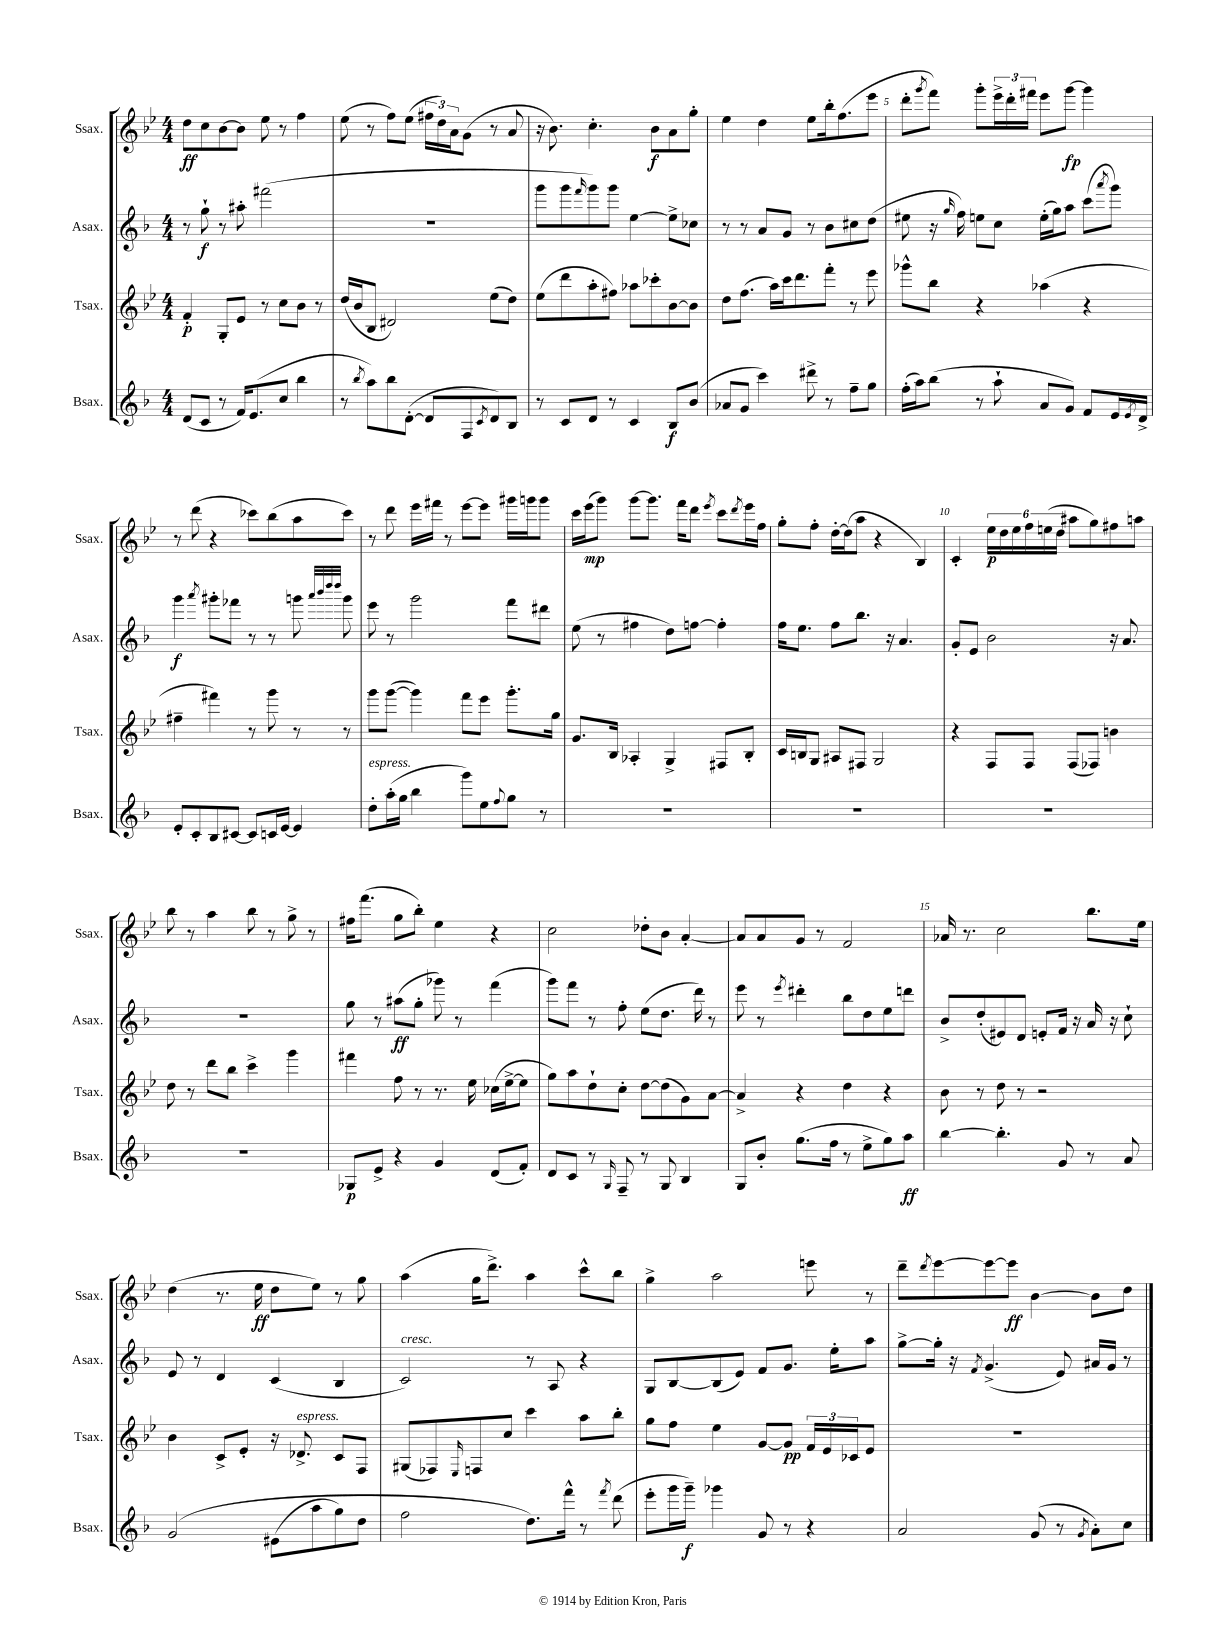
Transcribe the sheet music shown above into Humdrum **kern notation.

**kern	**kern	**kern	**kern
*staff4	*staff3	*staff2	*staff1
*clefG2	*clefG2	*clefG2	*clefG2
*k[b-]	*k[b-e-]	*k[b-]	*k[b-e-]
*M4/4	*M4/4	*M4/4	*M4/4
(8d	4f'	8r	8dd
8c	.	8gg`	8cc
8r	8G'	8r	[8b-
16f)	8e-	8aa#'	8b-]
(8.e	.	.	.
.	8r	(2fff#	8ee-
8cc	8cc	.	8r
4bb-	8b-	.	4ff
.	8r	.	.
=	=	=	=
8r	(16dd	1r	(8ee-
.	16b-	.	.
8qbb-	.	.	.
8aa)	8B-	.	8r
8bb-	2d#)	.	8ff)
([8d'	.	.	(8ee-
8d]	.	.	24ff#
.	.	.	24dd)
.	.	.	24a
8F	.	.	(8g
8qc	.	.	.
8d)	(8ee-	.	8r
8B-	8dd)	.	8a
=	=	=	=
8r	(8ee-	8ggg	16r
.	.	.	8.b-)
8c	8ddd	8ggg	.
.	.	16qqfff	.
8d	8aa'	8ggg)	4.cc'
8r	8ff#)	8ggg	.
4c	8aa-	[4ee	.
.	8ccc-'	.	8b-
8B-	[8b-	8ee^]	8a
(8b-	8b-]	8cc-	8gg'
=	=	=	=
8a-	8dd	8r	4ee-
8g	(8.ff	8r	.
4ccc)	.	8a	4dd
.	16aa)	.	.
.	16ccc	8g	.
.	8.ddd	.	.
8ddd#^	.	8r	8ee-
8r	8fff'	8b-	16bb-'
.	.	.	(8.ff
8ff~	8r	8cc#	.
8gg	8eee-	(8dd	8eee-
=	=	=	=
(16ff'	8ggg-^^	8ee#	8ddd'
16aa)	.	.	.
.	.	.	8qggg
(8bb-	8bb-	16r	8fff)
.	.	16qqgg	.
.	.	16ff)	.
8r	4r	8ee	8ggg'
8aa`	.	8cc	24eee-^
.	.	.	24ddd'
.	.	.	24fff#
8a	(4aa-	(16ee'	8eee-
.	.	16gg)	.
8g)	.	8aa	[8ggg
8f	4r	(8ccc	4ggg]
.	.	8qaaa	.
16e	.	8ggg)	.
8qe	.	.	.
16d^	.	.	.
=	=	=	=
8e'	4ff#~	4ggg	8r
8c'	.	.	(8ddd
.	.	8qaaa	.
8B-	4fff#)	8ggg#'	4r
[8c#	.	8fff-	.
8c#]	8r	8r	8ccc-)
16c	8ggg	8r	(8bb-
[16e	.	.	.
4e]	8r	8ggg	8aa
.	.	32qqaaa	.
.	.	32qqbbb-	.
.	.	32qqdddd	.
.	.	32qqdddd	.
.	8r	8ggg	8ccc-)
=	=	=	=
8dd'	8ggg	8eee	8r
(16aa'	([8ggg	8r	8ddd
16gg	.	.	.
4bb-	4ggg])	2ggg	16eee-
.	.	.	16fff#
.	.	.	8r
8ggg)	8fff	.	[8eee-
8ee	8eee-	.	8eee-]
8qqff	.	.	.
8gg	8.ggg'	8fff	16ggg#
.	.	.	16ggg
8r	.	8ddd#	8ggg
.	16gg	.	.
=	=	=	=
1r	8.g	(8ee	16ccc
.	.	.	(16eee-
.	.	8r	8ggg)
.	16B-	.	.
.	4A-'	4ff#	[8ggg
.	.	.	8.ggg]
.	4G^	8dd)	.
.	.	.	16fff
.	.	[8ff	8ddd
.	.	.	8qeee-
.	8F#	4ff']	8ccc
.	.	.	8qddd
.	8B-'	.	16eee-
.	.	.	16ff
=	=	=	=
1r	16c	16ff	8gg'
.	16B	8.ee	.
.	8G	.	8ff'
.	8A#	8ff	[16dd'
.	.	.	(16dd]
.	8F#	8.bb-	8aa
.	2G	.	4r
.	.	16r	.
.	.	4.a	.
.	.	.	4B-)
=	=	=	=
1r	4r	8g'	4c'
.	.	8e	.
.	8F	2b-	24ee-
.	.	.	24dd
.	.	.	24ee-
.	8F	.	24ff
.	.	.	(24ee
.	.	.	24dd
.	(8F	.	8aa#
.	8F-)	.	8gg)
.	4b	16r	8ff#
.	.	8.a	.
.	.	.	8aa
=	=	=	=
1r	8dd	1r	8bb-
.	8r	.	8r
.	8ddd	.	4aa
.	8bb-	.	.
.	4ccc^	.	8bb-
.	.	.	8r
.	4ggg	.	8gg^
.	.	.	8r
=	=	=	=
8G-	4fff#	8gg	16ff#
.	.	.	(8.fff
8e^	.	8r	.
4r	8ff	(8aa#	8gg
.	8r	8gg'	8bb-')
4g	8.r	8ggg-)	4ee-
.	.	8r	.
.	16ee-	.	.
(8d	(16cc-	(4fff	4r
.	[16ee-^	.	.
8f')	8ee-]	.	.
=	=	=	=
8d	8gg)	8ggg)	2cc
8c	8aa	8fff	.
8r	8dd`	8r	.
16qqG	.	.	.
8F~	8cc'	8ff'	.
8r	[8dd	(8ee	8dd-'
8G	(8dd]	8.dd	8b-
4B-	8g)	.	[4a'
.	.	16ddd)	.
.	[8a	8r	.
=	=	=	=
8G	4a^]	8eee	8a]
8b-'	.	8r	8a
.	.	8qeee	.
(8.gg	4r	4ddd#'	8g
.	.	.	8r
16ff	.	.	.
8r	4dd	8bb-	2f
8ee^	.	8dd	.
8gg)	4r	8ee	.
8aa	.	8ddd	.
=	=	=	=
[4bb-	8b-	8b-^	16a-
.	.	.	8.r
.	8r	(8dd'	.
4.bb-']	8dd	8e#)	2cc
.	8r	8d	.
.	2r	8e'	.
8g	.	16f	.
.	.	16r	.
8r	.	16a	8.bb-
.	.	16r	.
8a	.	8cc`	.
.	.	.	16ee-
=	=	=	=
&(2g	4b-	8e	(4dd
.	.	8r	.
.	8c^	4d	8.r
.	8e-'	.	.
.	.	.	16ee-
(8e#	16r	(4c	8dd
.	8.d-^	.	.
8aa	.	.	8ee-)
8gg)	8c	4B-	8r
8dd	8F	.	8gg
=	=	=	=
2ff	(8G#	2c)	(4aa
.	8F-)	.	.
.	16qqE-	.	.
.	8F	.	16gg
.	.	.	8.ddd^)
.	8cc	.	.
8.dd&)	4ccc	8r	4aa
.	.	8A	.
16fff^^	.	.	.
8r	8aa	4r	8ccc^^
8qfff	.	.	.
(8ddd	8bb-'	.	8bb-
=	=	=	=
8eee'	8gg	8G	4gg^
16ggg	8ff	[8B-	.
16ggg~)	.	.	.
4ggg-	4ee-	(8B-]	2aa
.	.	8e)	.
8g	[8g	8f	.
8r	8g]	8.g	.
4r	24f	.	8eee
.	24e-	.	.
.	.	16ee'	.
.	24c-	.	.
.	8e-	8aa	8r
=	=	=	=
2a	1r	[8gg^	8ddd~
.	.	.	8qddd
.	.	16gg']	[8eee-
.	.	16r	.
.	.	8qf	.
.	.	(4.g^	8eee-_
.	.	.	8eee-]
(8g	.	.	[4b-
8r	.	8e)	.
8qg	.	.	.
8a')	.	16a#	8b-]
.	.	16g	.
8cc	.	8r	8dd
==	==	==	==
*-	*-	*-	*-
